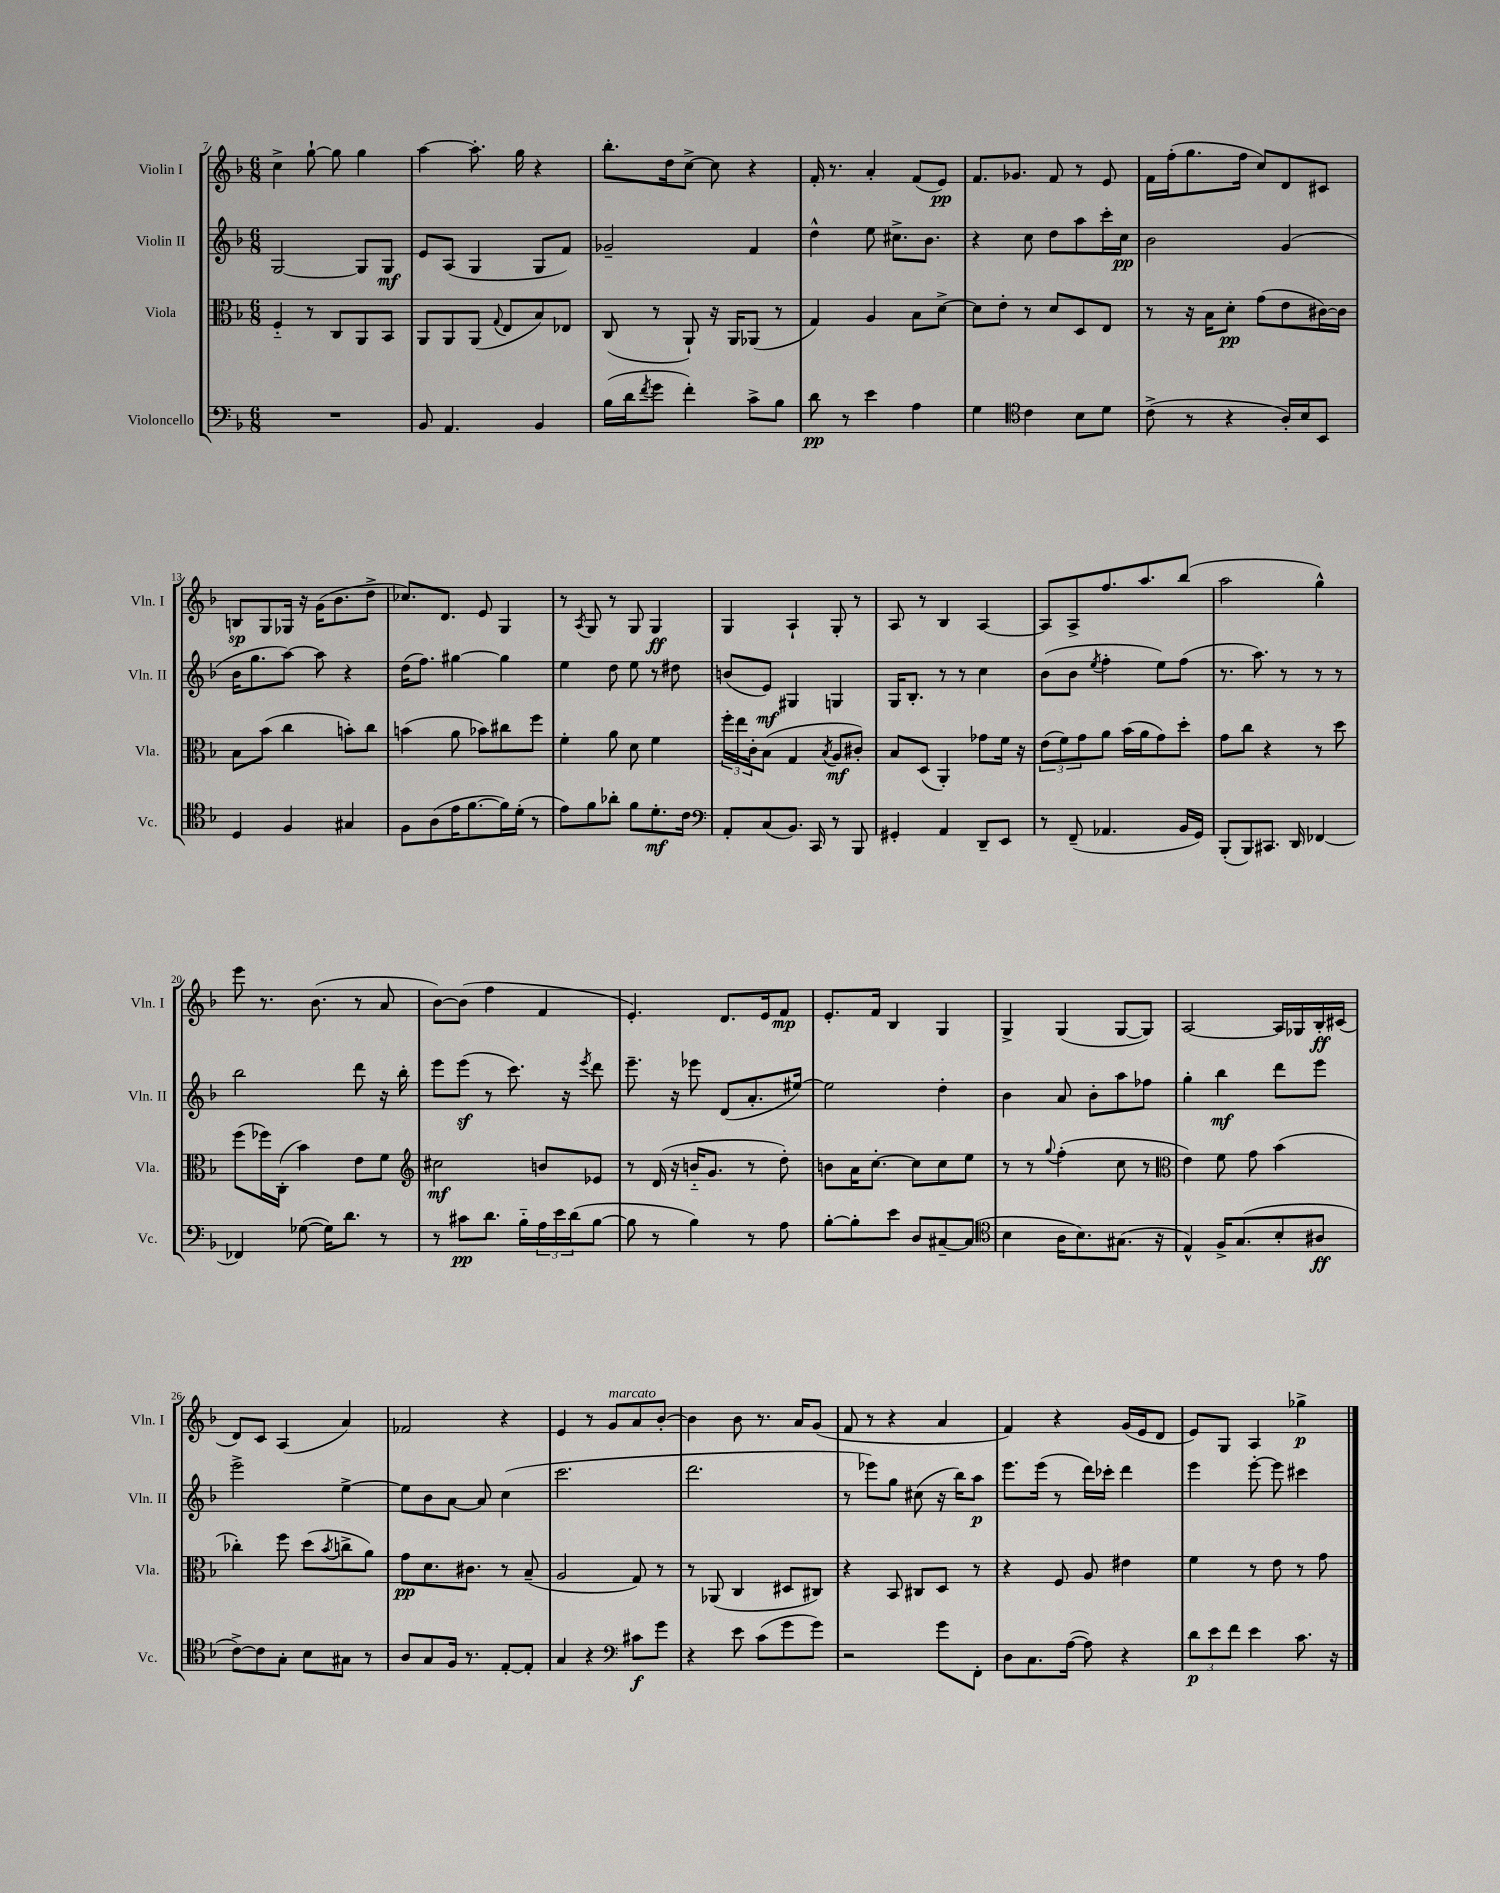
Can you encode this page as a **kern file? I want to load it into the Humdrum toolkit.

**kern	**dynam	**kern	**dynam	**kern	**dynam	**kern	**dynam
*part4	*part4	*part3	*part3	*part2	*part2	*part1	*part1
*staff4	*staff4	*staff3	*staff3	*staff2	*staff2	*staff1	*staff1
*I"Violoncello	*	*I"Viola	*	*I"Violin II	*	*I"Violin I	*
*I'Vc.	*	*I'Vla.	*	*I'Vln. II	*	*I'Vln. I	*
*clefF4	*	*clefC3	*	*clefG2	*	*clefG2	*
*k[b-]	*	*k[b-]	*	*k[b-]	*	*k[b-]	*
*M6/8	*	*M6/8	*	*M6/8	*	*M6/8	*
=7	=7	=7	=7	=7	=7	=7	=7
2.r	.	4F/	.	[2G/	.	4cc^\	.
.	.	8r	.	.	.	[8gg`\	.
.	.	8C/L	.	.	.	8gg\]	.
.	.	8AA/	.	8G/L]	.	4gg\	.
.	.	8BB-/J	.	8G/J	mf	.	.
=8	=8	=8	=8	=8	=8	=8	=8
8BB-/	.	8AA/L	.	8e/L	.	[4aa\	.
4.AA/	.	8AA/	.	(8A/J	.	.	.
.	.	(8AA/J	.	4G/	.	8.aa'\]	.
.	.	8qqG/	.	.	.	.	.
.	.	8E/L	.	.	.	.	.
.	.	.	.	.	.	16gg\	.
4BB-/	.	8B-/)	.	8G/L	.	4r	.
.	.	8E-X/J	.	8f/J)	.	.	.
=9	=9	=9	=9	=9	=9	=9	=9
(16B-\LL	.	(8C/	.	2g-X~/	.	8.bb-'\L	.
16d\J	.	.	.	.	.	.	.
8qf/	.	.	.	.	.	.	.
8g\J	.	8r	.	.	.	.	.
.	.	.	.	.	.	16dd\k	.
4f'\)	.	8AA`/)	.	.	.	[8cc^\J	.
.	.	16r	.	.	.	8cc\]	.
.	.	16AA/KL	.	.	.	.	.
8c^\L	.	(8AA-X/J	.	4f/	.	4r	.
8B-\J	.	8r	.	.	.	.	.
=10	=10	=10	=10	=10	=10	=10	=10
8d\	pp	4G/)	.	4dd^^\	.	16f'/	.
.	.	.	.	.	.	8.r	.
8r	.	.	.	.	.	.	.
4e\	.	4A/	.	8ee\	.	4a'/	.
.	.	.	.	8.cc#X^\L	.	.	.
4A\	.	8B-\L	.	.	.	(8f/L	.
.	.	.	.	8.b-\J	.	.	.
.	.	[8d^\J	.	.	.	8e/J)	pp
=11	=11	=11	=11	=11	=11	=11	=11
4G\	.	8d\L]	.	4r	.	8.f/L	.
.	.	8e'\J	.	.	.	.	.
.	.	.	.	.	.	8.g-X/J	.
*clefC4	*	*	*	*	*	*	*
4c\	.	8r	.	8cc\	.	.	.
.	.	8d/L	.	8dd\L	.	8f/	.
8B-\L	.	8D/	.	8aa\	.	8r	.
8d\J	.	8E/J	.	16ccc'\L	.	8e/	.
.	.	.	.	16cc\JJ	pp	.	.
=12	=12	=12	=12	=12	=12	=12	=12
(8c^\	.	8r	.	2b-\	.	16f\LL	.
.	.	.	.	.	.	(16ff'\J	.
8r	.	16r	.	.	.	8.gg\	.
.	.	16B-\KL	.	.	.	.	.
4r	.	8d'\J	pp	.	.	.	.
.	.	.	.	.	.	16ff\Jk	.
.	.	(8g\L	.	.	.	8cc/L)	.
16A'/LL)	.	8e\	.	(4g/	.	8d/	.
16B-/J	.	.	.	.	.	.	.
8BB-/J	.	[16c#X\L)	.	.	.	8c#X/J	.
.	.	16c#\JJ]	.	.	.	.	.
!!LO:LB:g=z
=13	=13	=13	=13	=13	=13	=13	=13
4D/	.	8B-\L	.	16b-\KL	.	8Bn/L	sp
.	.	.	.	8.gg\	.	.	.
.	.	(8b-\J	.	.	.	8G/	.
4F/	.	4cc\	.	[8aa\J)	.	16G-X/Jk	.
.	.	.	.	.	.	16r	.
.	.	.	.	8aa\]	.	(16g\KL	.
.	.	.	.	.	.	8.b-\	.
4G#X/	.	8bn'\L)	.	4r	.	.	.
.	.	8cc\J	.	.	.	8dd^\J	.
=14	=14	=14	=14	=14	=14	=14	=14
8F\L	.	(4bn\	.	(16dd\KL	.	8.cc-X/L)	.
.	.	.	.	8.ff\J)	.	.	.
(8A\	.	.	.	.	.	.	.
.	.	.	.	.	.	8.d/J	.
16e\K	.	8a\	.	[4gg#X\	.	.	.
[8.f\	.	.	.	.	.	.	.
.	.	8b-X\L)	.	.	.	8e/	.
16f\L])	.	8cc#X\	.	4gg#\]	.	4G/	.
(16d'\JJ	.	.	.	.	.	.	.
8r	.	8ff\J	.	.	.	.	.
=15	=15	=15	=15	=15	=15	=15	=15
8e\L)	.	4f'\	.	4ee\	.	8r	.
.	.	.	.	.	.	8qA/	.
8f\	.	.	.	.	.	8G/	.
8a-X'\J	.	8a\	.	8dd\	.	8r	.
8f\L	.	8d\	.	8ee\	.	8G/	.
8.d'\	mf	4f\	.	8r	.	4G/	ff
.	.	.	.	8dd#X\	.	.	.
16c\Jk	.	.	.	.	.	.	.
=16	=16	=16	=16	=16	=16	=16	=16
*clefF4	*	*	*	*	*	*	*
8AA'/L	.	24ff'\LL	.	(8bn/L	.	4G/	.
.	.	24ee\	.	.	.	.	.
.	.	24c'\J	.	.	.	.	.
(8C/	.	(8B-\J	.	8e/J)	mf	.	.
8.BB-/J)	.	4G/	.	4G#X/	.	4A`/	.
16CC/	.	.	.	.	.	.	.
.	.	8qB-/	.	.	.	.	.
8r	.	8A/L	mf	4Gn/	.	8G'/	.
8BBB-/	.	8c#X'/J)	.	.	.	8r	.
=17	=17	=17	=17	=17	=17	=17	=17
4GG#X'/	.	8B-/L	.	16G/KL	.	8A/	.
.	.	.	.	8.B-'/J	.	.	.
.	.	(8D/J	.	.	.	8r	.
4AA/	.	4AA'/)	.	8r	.	4B-/	.
.	.	.	.	8r	.	.	.
8DD~/L	.	8g-X\L	.	4cc\	.	[4A/	.
8EE/J	.	16f\Jk	.	.	.	.	.
.	.	16r	.	.	.	.	.
=18	=18	=18	=18	=18	=18	=18	=18
8r	.	(12e\L	.	(8b-\L	.	8A/L]	.
.	.	12f\)	.	.	.	.	.
(8FF~/	.	.	.	8b-\J	.	8A^/	.
.	.	12g\	.	.	.	.	.
.	.	.	.	8qee/	.	.	.
4.AA-X/	.	8a\J	.	4ff'\	.	8.ff/	.
.	.	(16b-\LL	.	.	.	.	.
.	.	16a\J	.	.	.	8.aa/	.
.	.	8g\)	.	8ee\L)	.	.	.
16BB-/LL	.	8dd'\J	.	(8ff\J	.	(8bb-/J	.
16GG/JJ)	.	.	.	.	.	.	.
=19	=19	=19	=19	=19	=19	=19	=19
(8BBB-'/L	.	8g\L	.	8.r	.	2aa\	.
8BBB-/)	.	8cc\J	.	.	.	.	.
.	.	.	.	8.aa\)	.	.	.
8.CC#X/J	.	4r	.	.	.	.	.
.	.	.	.	8r	.	.	.
16DD/	.	.	.	.	.	.	.
[4FF-X/	.	8r	.	8r	.	4gg^^\)	.
.	.	8dd\	.	8r	.	.	.
!!LO:LB:g=z
=20	=20	=20	=20	=20	=20	=20	=20
4FF-X/]	.	(8ff\L	.	2bb-\	.	8eee\	.
.	.	16ff-X\L)	.	.	.	8.r	.
.	.	(16C'\JJ	.	.	.	.	.
([8G-X\	.	4b-\)	.	.	.	.	.
.	.	.	.	.	.	(8.b-\	.
16G-\KL])	.	.	.	.	.	.	.
8.d\J	.	.	.	.	.	.	.
.	.	8e\L	.	8ddd\	.	8r	.
8r	.	8f\J	.	16r	.	8a/	.
.	.	.	.	16bb-'\	.	.	.
=21	=21	=21	=21	=21	=21	=21	=21
*	*	*clefG2	*	*	*	*	*
8r	.	2cc#X\	mf	8eee\L	.	[8b-\L)	.
8c#X\L	pp	.	.	(8eeez\J	.	(8b-\J]	.
8.d\J	.	.	.	8r	.	4ff\	.
.	.	.	.	8.ccc\)	.	.	.
16B-\LL	.	.	.	.	.	.	.
24A\	.	8bn/L	.	.	.	4f/	.
24e\	.	.	.	.	.	.	.
.	.	.	.	16r	.	.	.
(24d\J	.	.	.	.	.	.	.
.	.	.	.	8qeee/	.	.	.
[8B-\J	.	8e-X/J	.	8ddd\	.	.	.
=22	=22	=22	=22	=22	=22	=22	=22
8B-\]	.	8r	.	8.eee~\	.	4.e'/)	.
8r	.	(16d/	.	.	.	.	.
.	.	16r	.	16r	.	.	.
4B-\)	.	16bn/KL	.	8eee-X\	.	.	.
.	.	8.g/J	.	.	.	.	.
.	.	.	.	(8d/L	.	8.d/L	.
8r	.	8r	.	8.a'/	.	.	.
.	.	.	.	.	.	16e/k	.
8A\	.	8dd'\)	.	.	.	8f/J	mp
.	.	.	.	[16ee#X/Jk)	.	.	.
=23	=23	=23	=23	=23	=23	=23	=23
[8B-'\L	.	8bn\L	.	2ee#\]	.	8.e'/L	.
8B-'\]	.	16a\K	.	.	.	.	.
.	.	[8.cc'\J	.	.	.	16f/Jk	.
8e\J	.	.	.	.	.	4B-/	.
8D/L	.	8cc\L]	.	.	.	.	.
[8C#X~/	.	8cc\	.	4dd'\	.	4G/	.
(8C#/J]	.	8ee\J	.	.	.	.	.
=24	=24	=24	=24	=24	=24	=24	=24
*clefC4	*	*	*	*	*	*	*
4B-\	.	8r	.	4b-\	.	4G^/	.
.	.	8r	.	.	.	.	.
.	.	8qqgg/	.	.	.	.	.
16A\KL	.	(4ff'\	.	8a/	.	(4G/	.
8.B-\)	.	.	.	.	.	.	.
.	.	.	.	8b-'\L	.	.	.
(8.G#X\J	.	8cc\	.	8aa\	.	[8G/L	.
.	.	8r	.	8ff-X\J	.	8G/J])	.
16r	.	.	.	.	.	.	.
=25	=25	=25	=25	=25	=25	=25	=25
*	*	*clefC3	*	*	*	*	*
4E^^/)	.	4e\)	.	4gg'\	.	[2A/	.
16F^/KL	.	8f\	.	4bb-\	mf	.	.
(8.G/	.	.	.	.	.	.	.
.	.	8g\	.	.	.	.	.
8B-'/	.	(4b-\	.	8ddd\L	.	16A/LL]	.
.	.	.	.	.	.	16G-X/	.
8A#X/J	ff	.	.	8eee\J	.	16B-'/	ff
.	.	.	.	.	.	(16c#X/JJ	.
!!LO:LB:g=z
=26	=26	=26	=26	=26	=26	=26	=26
[8c^\L)	.	4cc-X'\)	.	2eee^\	.	8d/L)	.
8c\]	.	.	.	.	.	8c/J	.
8G'\J	.	8ff\	.	.	.	(4A/	.
8B-\L	.	(8dd\L	.	.	.	.	.
.	.	8qb-/	.	.	.	.	.
8G#X\J	.	8ccn^\	.	[4ee^\	.	4a/)	.
8r	.	8a\J)	.	.	.	.	.
=27	=27	=27	=27	=27	=27	=27	=27
8A/L	.	8g\L	pp	8ee\L]	.	2f-X/	.
8G/	.	8.d\	.	8b-\	.	.	.
16F/Jk	.	.	.	[8a\J	.	.	.
8.r	.	8.c#X\J	.	.	.	.	.
.	.	.	.	8a/]	.	.	.
[8E'/L	.	8r	.	(4cc\	.	4r	.
8E'/J]	.	(8B-~/	.	.	.	.	.
=28	=28	=28	=28	=28	=28	=28	=28
4G/	.	2A/	.	2.ccc\	.	4e/	.
4r	.	.	.	.	.	8r	.
!	!	!	!	!	!	!LO:TX:a:i:t=marcato	!
.	.	.	.	.	.	8g/L	.
*clefF4	*	*	*	*	*	*	*
8c#X\L	f	8G/)	.	.	.	8a/	.
8g\J	.	8r	.	.	.	[8b-'/J	.
=29	=29	=29	=29	=29	=29	=29	=29
4r	.	8r	.	2.ddd\	.	4b-\]	.
.	.	(8AA-X/	.	.	.	.	.
8e\	.	4C/	.	.	.	8b-\	.
(8c\L	.	.	.	.	.	8.r	.
8g\	.	8D#X/L	.	.	.	.	.
.	.	.	.	.	.	16a/KL	.
8g\J)	.	8C#X/J)	.	.	.	(8g/J	.
=30	=30	=30	=30	=30	=30	=30	=30
2r	.	4r	.	8r	.	8f/	.
.	.	.	.	8eee-X\L)	.	8r	.
.	.	8BB-/	.	8gg\J	.	4r	.
.	.	8C#X/L	.	(8cc#X\	.	.	.
8g\L	.	8D/J	.	16r	.	4a/	.
.	.	.	.	16bb-\KL)	.	.	.
8FF'\J	.	8r	.	8aa\J	p	.	.
=31	=31	=31	=31	=31	=31	=31	=31
8D\L	.	4r	.	8.eee\L	.	4f/)	.
8.C\	.	.	.	.	.	.	.
.	.	.	.	(16eee\Jk	.	.	.
.	.	8F/	.	8r	.	4r	.
([16A\Jk	.	.	.	.	.	.	.
8A\])	.	8A/	.	16ddd\LL)	.	.	.
.	.	.	.	16ccc-X'\JJ	.	.	.
4r	.	4e#X\	.	4ddd\	.	(16g/LL	.
.	.	.	.	.	.	16e/J	.
.	.	.	.	.	.	8d/J	.
=32	=32	=32	=32	=32	=32	=32	=32
12d\L	p	4f\	.	4eee\	.	8e/L)	.
12e\	.	.	.	.	.	.	.
.	.	.	.	.	.	8G/J	.
12f\J	.	.	.	.	.	.	.
4e\	.	8r	.	[8eee'\	.	4A/	.
.	.	8e\	.	8eee\]	.	.	.
8.c\	.	8r	.	4ccc#X\	.	4gg-X^\	p
.	.	8g\	.	.	.	.	.
16r	.	.	.	.	.	.	.
==	==	==	==	==	==	==	==
*-	*-	*-	*-	*-	*-	*-	*-
